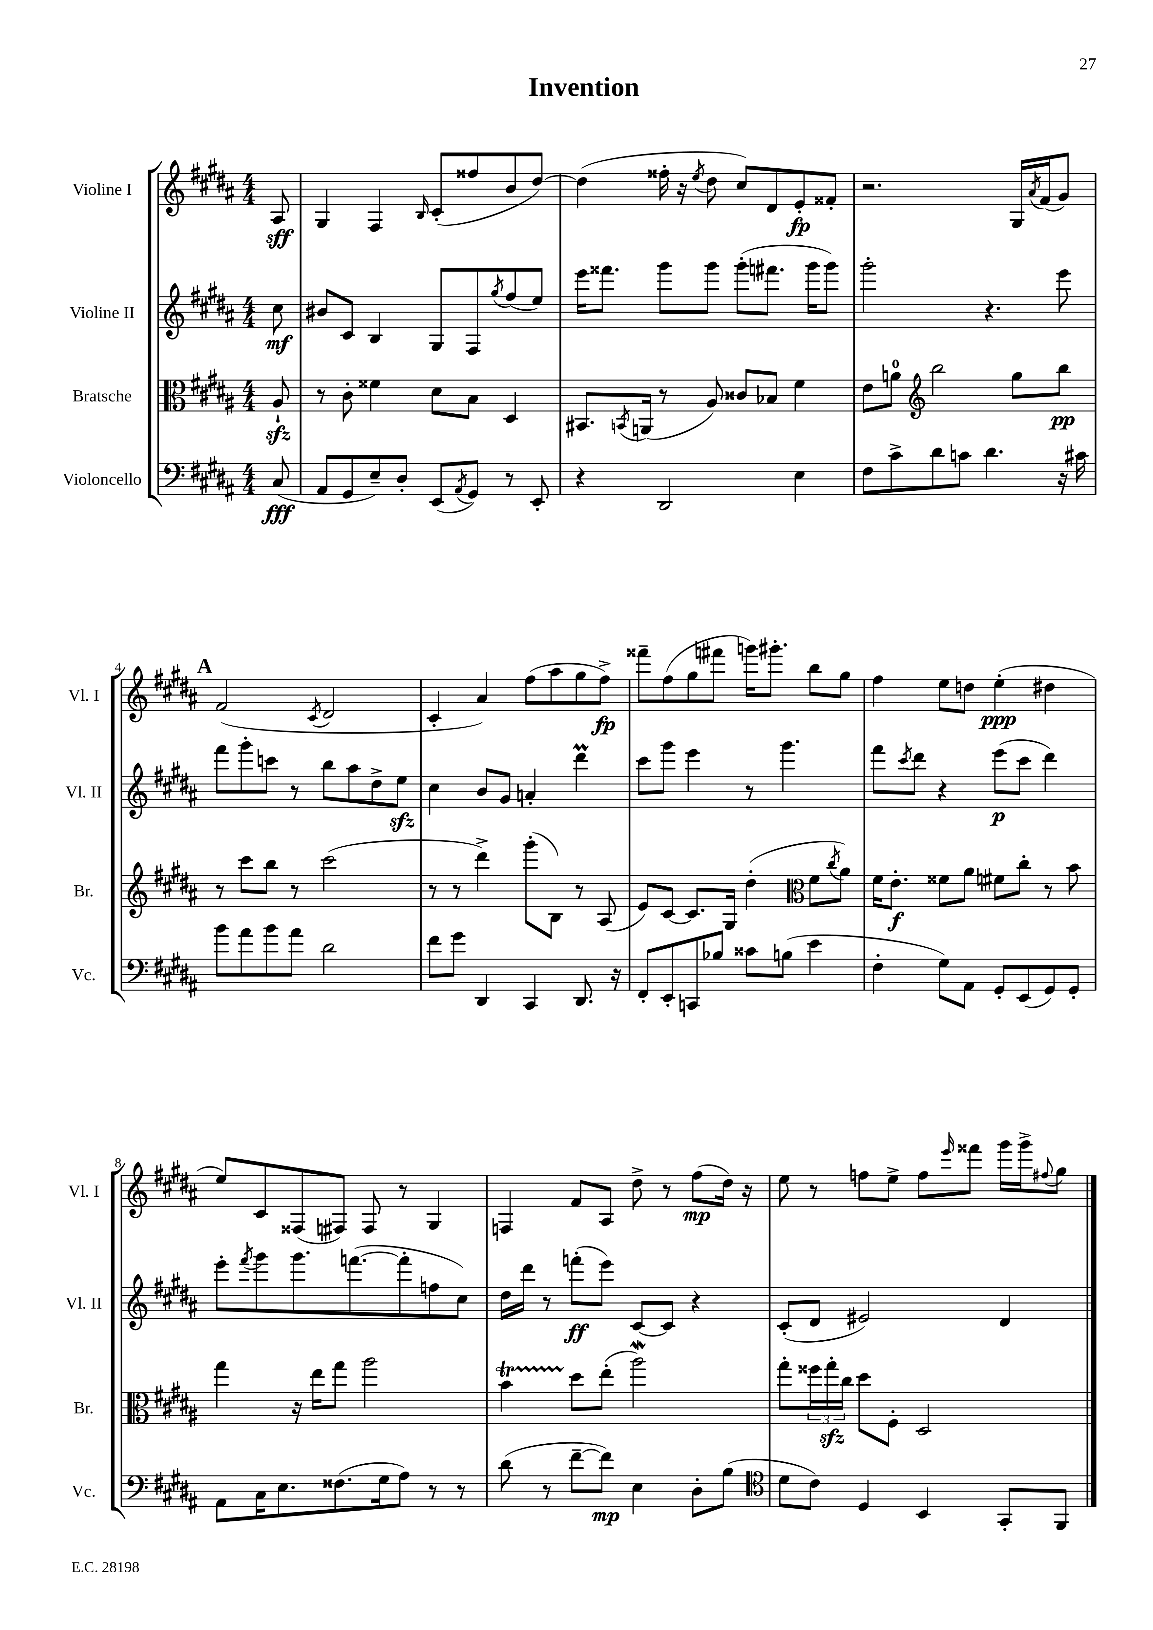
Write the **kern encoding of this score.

**kern	**dynam	**kern	**dynam	**kern	**dynam	**kern	**dynam
*part4	*part4	*part3	*part3	*part2	*part2	*part1	*part1
*staff4	*staff4	*staff3	*staff3	*staff2	*staff2	*staff1	*staff1
*I"Violoncello	*	*I"Bratsche	*	*I"Violine II	*	*I"Violine I	*
*I'Vc.	*	*I'Br.	*	*I'Vl. II	*	*I'Vl. I	*
*clefF4	*	*clefC3	*	*clefG2	*	*clefG2	*
*k[f#c#g#d#a#]	*	*k[f#c#g#d#a#]	*	*k[f#c#g#d#a#]	*	*k[f#c#g#d#a#]	*
*M4/4	*	*M4/4	*	*M4/4	*	*M4/4	*
=	=	=	=	=	=	=	=
(8C#/	fff	8A#zz`/	.	8cc#\	mf	8A#/	sff
=1	=1	=1	=1	=1	=1	=1	=1
8AA#/L	.	8r	.	8b#X/L	.	4G#/	.
8GG#/	.	8c#'\	.	8c#/J	.	.	.
8E~/)	.	4f##X\	.	4B/	.	4F#/	.
8D#'/J	.	.	.	.	.	.	.
.	.	.	.	.	.	16qqB/	.
(8EE/L	.	8d#\L	.	8G#/L	.	(8c#'/L	.
8qAA#/	.	.	.	.	.	.	.
8GG#/J)	.	8B\J	.	8F#/	.	8ff##X/	.
.	.	.	.	8qgg#/	.	.	.
8r	.	4D#/	.	(8ff#/	.	8b/	.
8EE'/	.	.	.	8ee/J)	.	[8dd#/J)	.
=2	=2	=2	=2	=2	=2	=2	=2
4r	.	8.BB#X/L	.	16eee\KL	.	(4dd#\]	.
.	.	.	.	8.fff##X\J	.	.	.
.	.	8qBBn/	.	.	.	.	.
.	.	(16AAn/Jk	.	.	.	.	.
2DD#/	.	8r	.	8ggg#\L	.	16ff##X'\	.
.	.	.	.	.	.	16r	.
.	.	.	.	.	.	8qee/	.
.	.	8A#/)	.	8ggg#\J	.	8dd#\	.
.	.	8c##X/L	.	(8ggg#'\L	.	8cc#/L)	.
.	.	8B-X/J	.	8.fff#X\J	.	8d#/	.
4E\	.	4f#\	.	.	.	8e'/	fp
.	.	.	.	16ggg#\KL	.	.	.
.	.	.	.	8ggg#\J)	.	8f##X'/J	.
=3	=3	=3	=3	=3	=3	=3	=3
8F#\L	.	8e\L	.	2ggg#'\	.	2.r	.
8c#^\	.	8an\J	.	.	.	.	.
*	*	*clefG2	*	*	*	*	*
8d#\	.	2bb\	.	.	.	.	.
8cn\J	.	.	.	.	.	.	.
4.d#\	.	.	.	4.r	.	.	.
.	.	8gg#\L	.	.	.	16G#/LL	.
.	.	.	.	.	.	8qa#/	.
.	.	.	.	.	.	(16f#/J	.
16r	.	8bb\J	pp	8eee\	.	8g#/J)	.
16c#X\	.	.	.	.	.	.	.
!!LO:LB:g=z
!!LO:REH:place=s1:t=A
=4	=4	=4	=4	=4	=4	=4	=4
8b\L	.	8r	.	8fff#\L	.	(2f#/	.
8a#\	.	8ccc#\L	.	8ggg#'\	.	.	.
8b\	.	8bb\J	.	8cccn\J	.	.	.
8a#\J	.	8r	.	8r	.	.	.
.	.	.	.	.	.	8qc#/	.
2d#\	.	(2ccc#\	.	8bb\L	.	2d#/	.
.	.	.	.	8aa#\	.	.	.
.	.	.	.	8dd#^\	.	.	.
.	.	.	.	8eezz\J	.	.	.
=5	=5	=5	=5	=5	=5	=5	=5
8f#\L	.	8r	.	4cc#\	.	4c#'/	.
8g#\J	.	8r	.	.	.	.	.
4DD#/	.	4ddd#^\)	.	8b/L	.	4a#/)	.
.	.	.	.	8g#/J	.	.	.
4CC#/	.	(8ggg#'\L	.	4an'/	.	(8ff#\L	.
.	.	8B\J)	.	.	.	8aa#\	.
8.DD#/	.	8r	.	4ddd#m\	.	8gg#\	.
.	.	(8A#/	.	.	.	8ff#^\J)	fp
16r	.	.	.	.	.	.	.
=6	=6	=6	=6	=6	=6	=6	=6
8FF#'/L	.	8e/L)	.	8ccc#\L	.	8fff##X~\L	.
8EE'/	.	[8c#/J	.	8ggg#\J	.	(8ff#\	.
8CCn/	.	8.c#/L]	.	4eee\	.	8gg#\	.
8B-X/J	.	.	.	.	.	8fff#X\J	.
.	.	16G#/Jk	.	.	.	.	.
8c##X\L	.	(4dd#'\	.	8r	.	16gggn\KL)	.
.	.	.	.	.	.	8.ggg#X'\J	.
(8Bn\J	.	.	.	4.ggg#\	.	.	.
*	*	*clefC3	*	*	*	*	*
4e\	.	8f#\L	.	.	.	8bb\L	.
.	.	8qcc#/	.	.	.	.	.
.	.	8a#\J)	.	.	.	8gg#\J	.
=7	=7	=7	=7	=7	=7	=7	=7
4F#'\	.	16f#\KL	.	8fff#\L	.	4ff#\	.
.	.	8.e'\J	f	.	.	.	.
.	.	.	.	8qccc#/	.	.	.
.	.	.	.	8ddd#\J	.	.	.
8G#\L)	.	8f##X\L	.	4r	.	8ee\L	.
8AA#\J	.	8a#\J	.	.	.	8ddn\J	.
8GG#'/L	.	8f#X\L	.	(8eee\L	p	(4ee'\	ppp
(8EE/	.	8cc#'\J	.	8ccc#\J	.	.	.
8GG#/)	.	8r	.	4ddd#\)	.	4dd#X\	.
8GG#'/J	.	8b\	.	.	.	.	.
!!LO:LB:g=z
=8	=8	=8	=8	=8	=8	=8	=8
8AA#\L	.	4gg#\	.	8eee'\L	.	8ee/L)	.
.	.	.	.	8qfff#/	.	.	.
16C#\K	.	.	.	8ggg#\	.	8c#/	.
8.E\	.	.	.	.	.	.	.
.	.	16r	.	8.ggg#\	.	(8F##X/	.
.	.	16ee\KL	.	.	.	.	.
(8.F##X\	.	8gg#\J	.	.	.	8F#X/J)	.
.	.	.	.	([8.fffn\	.	.	.
.	.	2aa#\	.	.	.	8F#/	.
16G#\k	.	.	.	.	.	.	.
8A#\J)	.	.	.	8fff'\]	.	8r	.
8r	.	.	.	8ffn\	.	4G#/	.
8r	.	.	.	8cc#\J)	.	.	.
=9	=9	=9	=9	=9	=9	=9	=9
(8d#\	.	4bT\	.	16dd#\LL	.	4Fn/	.
.	.	.	.	16ddd#\JJ	.	.	.
8r	.	.	.	8r	.	.	.
[8f#~\L	.	8dd#\L	.	(8fffn'\L	ff	8f#/L	.
8f#\J])	mp	(8ee'\J	.	8eee\J)	.	8A#/J	.
4E\	.	2aa#W\)	.	[8c#/L	.	8dd#^\	.
.	.	.	.	8c#/J]	.	8r	.
8D#'\L	.	.	.	4r	.	(8ff#\L	mp
(8B\J	.	.	.	.	.	16dd#\Jk)	.
.	.	.	.	.	.	16r	.
=10	=10	=10	=10	=10	=10	=10	=10
*clefC4	*	*	*	*	*	*	*
8d#\L	.	8gg#'\L	.	(8c#'/L	.	8ee\	.
8c#\J)	.	24ff##X\L	.	8d#/J	.	8r	.
.	.	24gg#zz'\	.	.	.	.	.
.	.	24cc#\JJ	.	.	.	.	.
4D#/	.	8dd#\L	.	2e#X/)	.	8ffn\L	.
.	.	8F#'\J	.	.	.	8ee^\J	.
4BB/	.	2D#/	.	.	.	8ff\L	.
.	.	.	.	.	.	16qqeee/	.
.	.	.	.	.	.	8fff##X\J	.
8GG#'/L	.	.	.	4d#/	.	16ggg#\LL	.
.	.	.	.	.	.	16ggg#^\J	.
.	.	.	.	.	.	8qqff#X/	.
8FF#/J	.	.	.	.	.	8gg#\J	.
==	==	==	==	==	==	==	==
*-	*-	*-	*-	*-	*-	*-	*-
